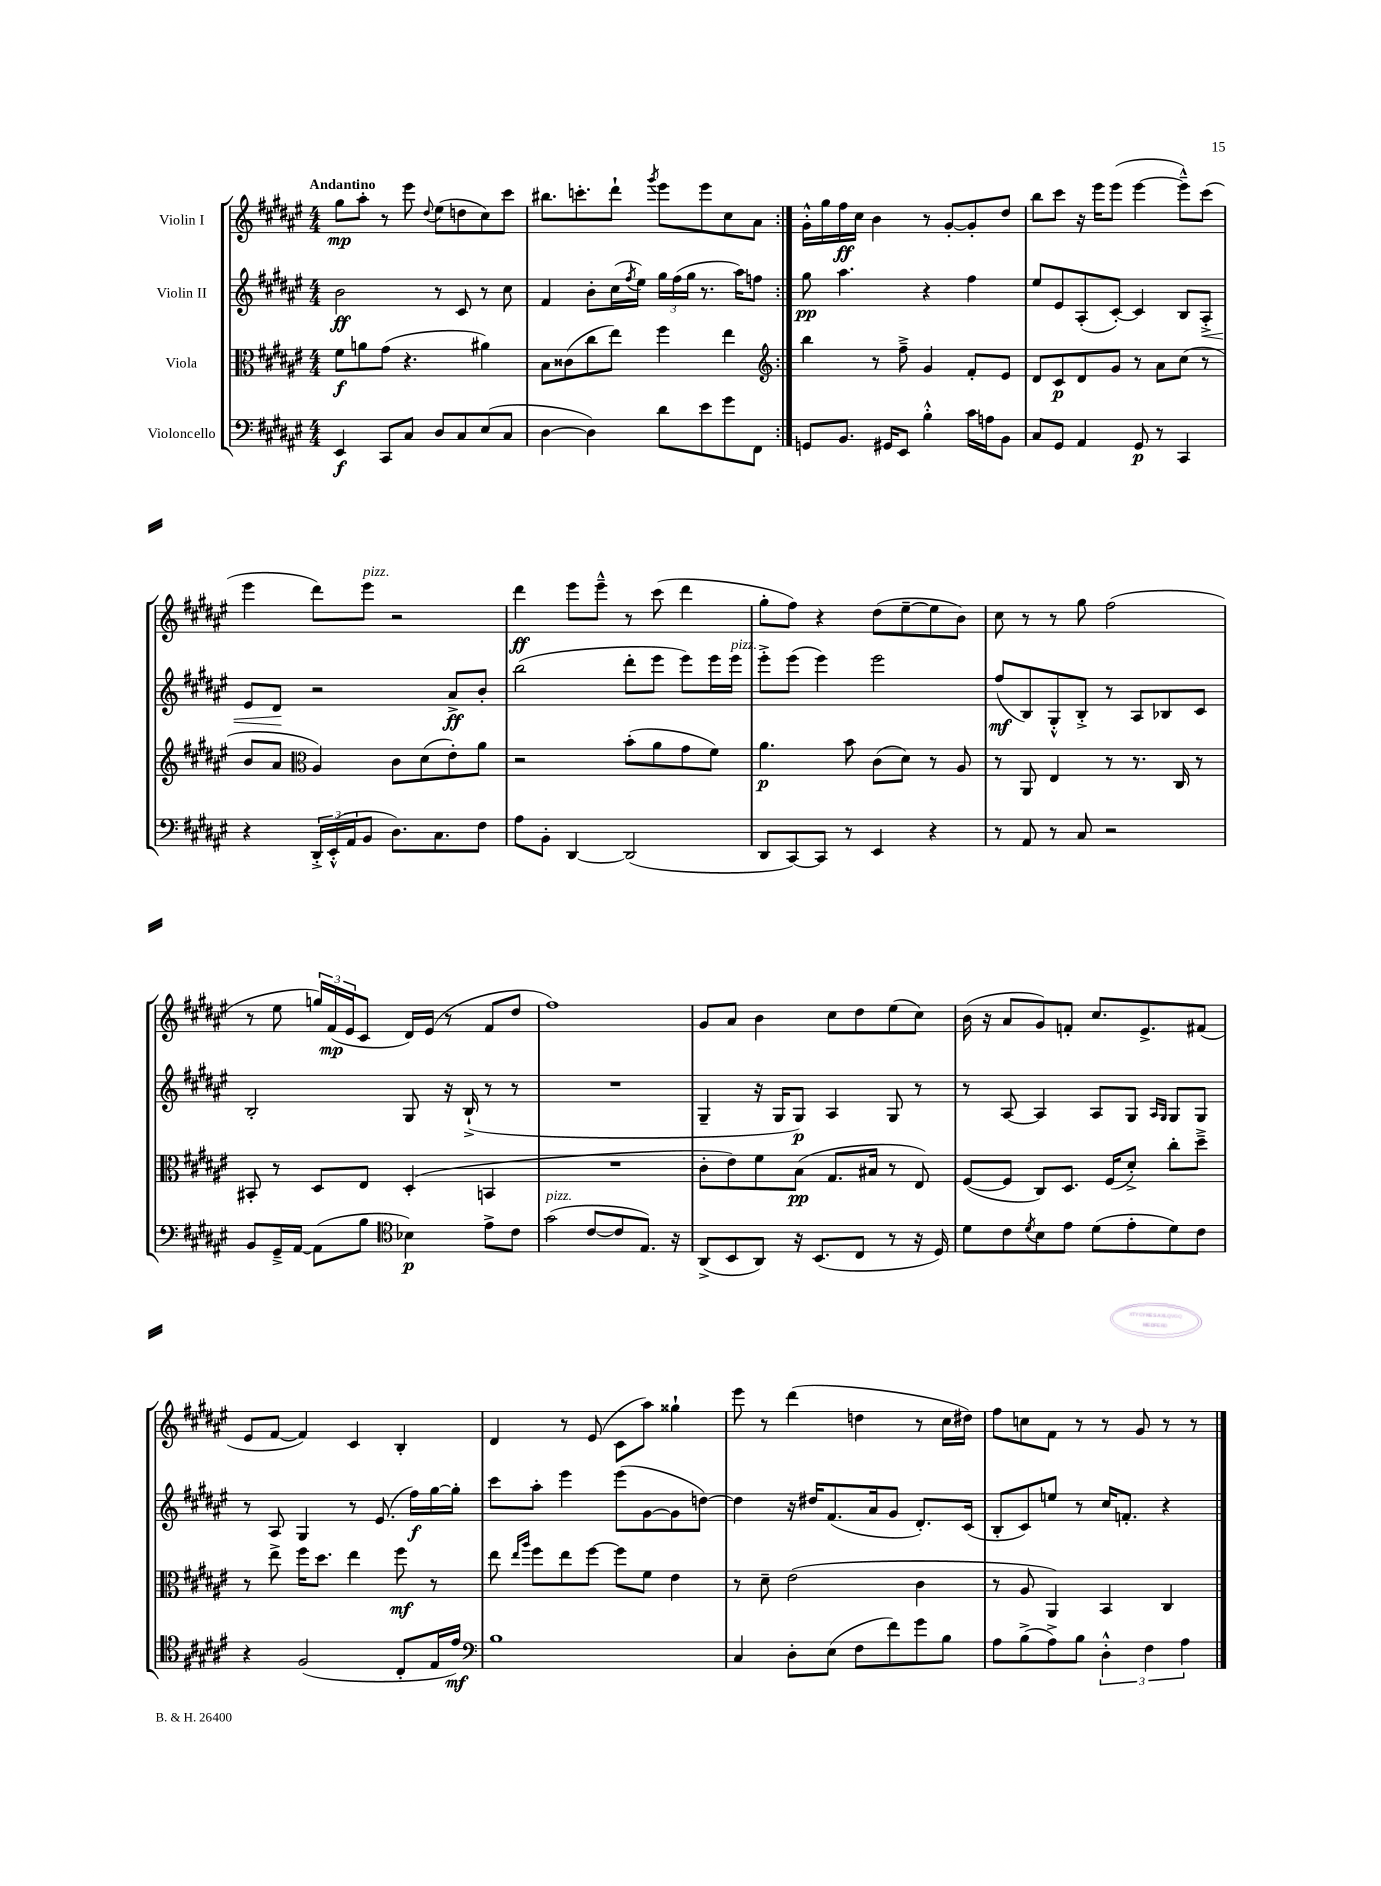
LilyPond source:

<<
\new StaffGroup <<
\new Staff = "s0" \with { instrumentName = "Violin I" } {
    \clef treble \key fis \major \numericTimeSignature \time 4/4 \tempo "Andantino"
    \repeat volta 2 { gis''8\mp ais''8-. r8 eis'''8 \appoggiatura { dis''8 } eis''8( d''8 cis''8) cis'''8 |
    bis''8. c'''8.-. dis'''8-! \acciaccatura { gis'''8 } eis'''8 eis'''8 cis''8 ais'8 | }
    gis'16-.-^ gis''16 fis''16\ff cis''16 b'4 r8 gis'8~-. gis'8-. dis''8 |
    b''8 cis'''8 r16 eis'''16 eis'''8( eis'''4~ eis'''8---^) cis'''8( |
    eis'''4 dis'''8) eis'''8^\markup { \italic "pizz." } r2 |
    dis'''4\ff eis'''8 eis'''8---^ r8 cis'''8( dis'''4 |
    gis''8-. fis''8) r4 dis''8( eis''8~-- eis''8 b'8) |
    cis''8 r8 r8 gis''8 fis''2( |
    r8 eis''8 \tuplet 3/2 { g''16) fis'16\mp( eis'16 } cis'8 dis'16) eis'16( r8 fis'8 dis''8 |
    fis''1) |
    gis'8 ais'8 b'4 cis''8 dis''8 eis''8( cis''8) |
    b'16( r16 ais'8 gis'8) f'8-. cis''8. eis'8.-> fis'8( |
    eis'8 fis'8~ fis'4) cis'4 b4-. |
    dis'4 r8 eis'8( cis'8 ais''8) gisis''4-! |
    eis'''8 r8 dis'''4( d''4 r8 cis''16 dis''16) |
    fis''8 c''8 fis'8 r8 r8 gis'8 r8 r8 \bar "|." |
}
\new Staff = "s1" \with { instrumentName = "Violin II" } {
    \clef treble \key fis \major \numericTimeSignature \time 4/4
    \repeat volta 2 { b'2\ff r8 cis'8 r8 cis''8 |
    fis'4 b'8-. cis''16( \acciaccatura { fis''8 } eis''16) \tuplet 3/2 { gis''16 fis''16( gis''16 } r8. ais''16) f''8 | }
    gis''8\pp ais''4. r4 fis''4 |
    eis''8 eis'8 ais8-.( cis'8~-.) cis'4 b8 ais8-.->\< |
    eis'8 dis'8\! r2 ais'8->\ff b'8-. |
    b''2( dis'''8-. eis'''8 eis'''8) eis'''16 eis'''16^\markup { \italic "pizz." } |
    eis'''8-.-> eis'''8( eis'''4) eis'''2 |
    fis''8\mf( b8) gis8-.-^ b8-.-> r8 ais8 bes8 cis'8 |
    b2-. gis8 r16 b16-!->( r8 r8 |
    R1 |
    gis4-- r16 gis16 gis8\p) ais4 gis8 r8 |
    r8 ais8~ ais4 ais8 gis8 \grace { ais16 gis16 } gis8 gis8 |
    r8 ais8 gis4 r8 eis'8.( fis''16\f) gis''16~ gis''16-. |
    cis'''8 ais''8-. eis'''4 eis'''8( gis'8~ gis'8 d''8~) |
    d''4 r16 dis''16 fis'8.( ais'16 gis'8 dis'8.-.) cis'16( |
    b8-. cis'8) e''8 r8 cis''16 f'8.-. r4 \bar "|." |
}
\new Staff = "s2" \with { instrumentName = "Viola" } {
    \clef alto \key fis \major \numericTimeSignature \time 4/4
    \repeat volta 2 { fis'8\f a'8 gis'8( r4. ais'4) |
    b8 cisis'8( cis''8 eis''8) fis''4 eis''4 | }
    \clef treble b''4 r8 fis''8---> gis'4 fis'8-. eis'8 |
    dis'8 cis'8\p dis'8 gis'8 r8 ais'8 cis''8( r8 |
    b'8 ais'8 \clef alto ais4) cis'8 dis'8( eis'8-.) ais'8 |
    r2 b'8-.( ais'8 gis'8 fis'8) |
    ais'4.\p b'8 cis'8( dis'8) r8 ais8 |
    r8 ais,8 eis4 r8 r8. cis16 r8 |
    bis,8-. r8 dis8 eis8 dis4-.( b,4 |
    R1 |
    cis'8-. eis'8) fis'8 b8\pp( gis8. bis16 r8 eis8) |
    fis8~( fis8 cis8) dis8. fis16( dis'8-.->) cis''8-. dis''8---> |
    r8 eis''8-> fis''16 dis''8. eis''4 fis''8\mf r8 |
    eis''8 \grace { eis''16 ais''16 } fis''8 eis''8 fis''8~ fis''8 fis'8 eis'4 |
    r8 dis'8-- eis'2( cis'4 |
    r8 ais8 ais,4) b,4 cis4 \bar "|." |
}
\new Staff = "s3" \with { instrumentName = "Violoncello" } {
    \clef bass \key fis \major \numericTimeSignature \time 4/4
    \repeat volta 2 { eis,4\f cis,8 cis8 dis8 cis8 eis8( cis8 |
    dis4~ dis4) dis'8 eis'8 gis'8 fis,8 | }
    g,8 b,8. gis,16 eis,8 b4-.-^ cis'16 a16 b,8 |
    cis8 gis,8 ais,4 gis,8\p r8 cis,4 |
    r4 \tuplet 3/2 { dis,16-.-> eis,16-.-^( ais,16 } b,8 dis8.) cis8. fis8 |
    ais8 b,8-. dis,4~ dis,2( |
    dis,8 cis,8~) cis,8 r8 eis,4 r4 |
    r8 ais,8 r8 cis8 r2 |
    b,8 gis,16---> ais,16~ ais,8( b8 \clef tenor bes4\p) eis'8-> cis'8 |
    gis'2^\markup { \italic "pizz." }( cis'8~ cis'8 eis8.) r16 |
    ais,8->( b,8 ais,8) r16 b,8.( cis8 r8 r16 dis16) |
    dis'8 cis'8 \acciaccatura { dis'8 } b8 eis'8 dis'8( eis'8-. dis'8) cis'8 |
    r4 fis2( cis8-. eis16 eis'16\mf) |
    \clef bass b1 |
    cis4 dis8-. eis8( fis8 fis'8) gis'8 b8 |
    ais8 b8->( ais8->) b8 \tuplet 3/2 { dis4-.-^ fis4 ais4 } \bar "|." |
}
>>
>>
\layout { \context { \Score \remove "Bar_number_engraver" } }
